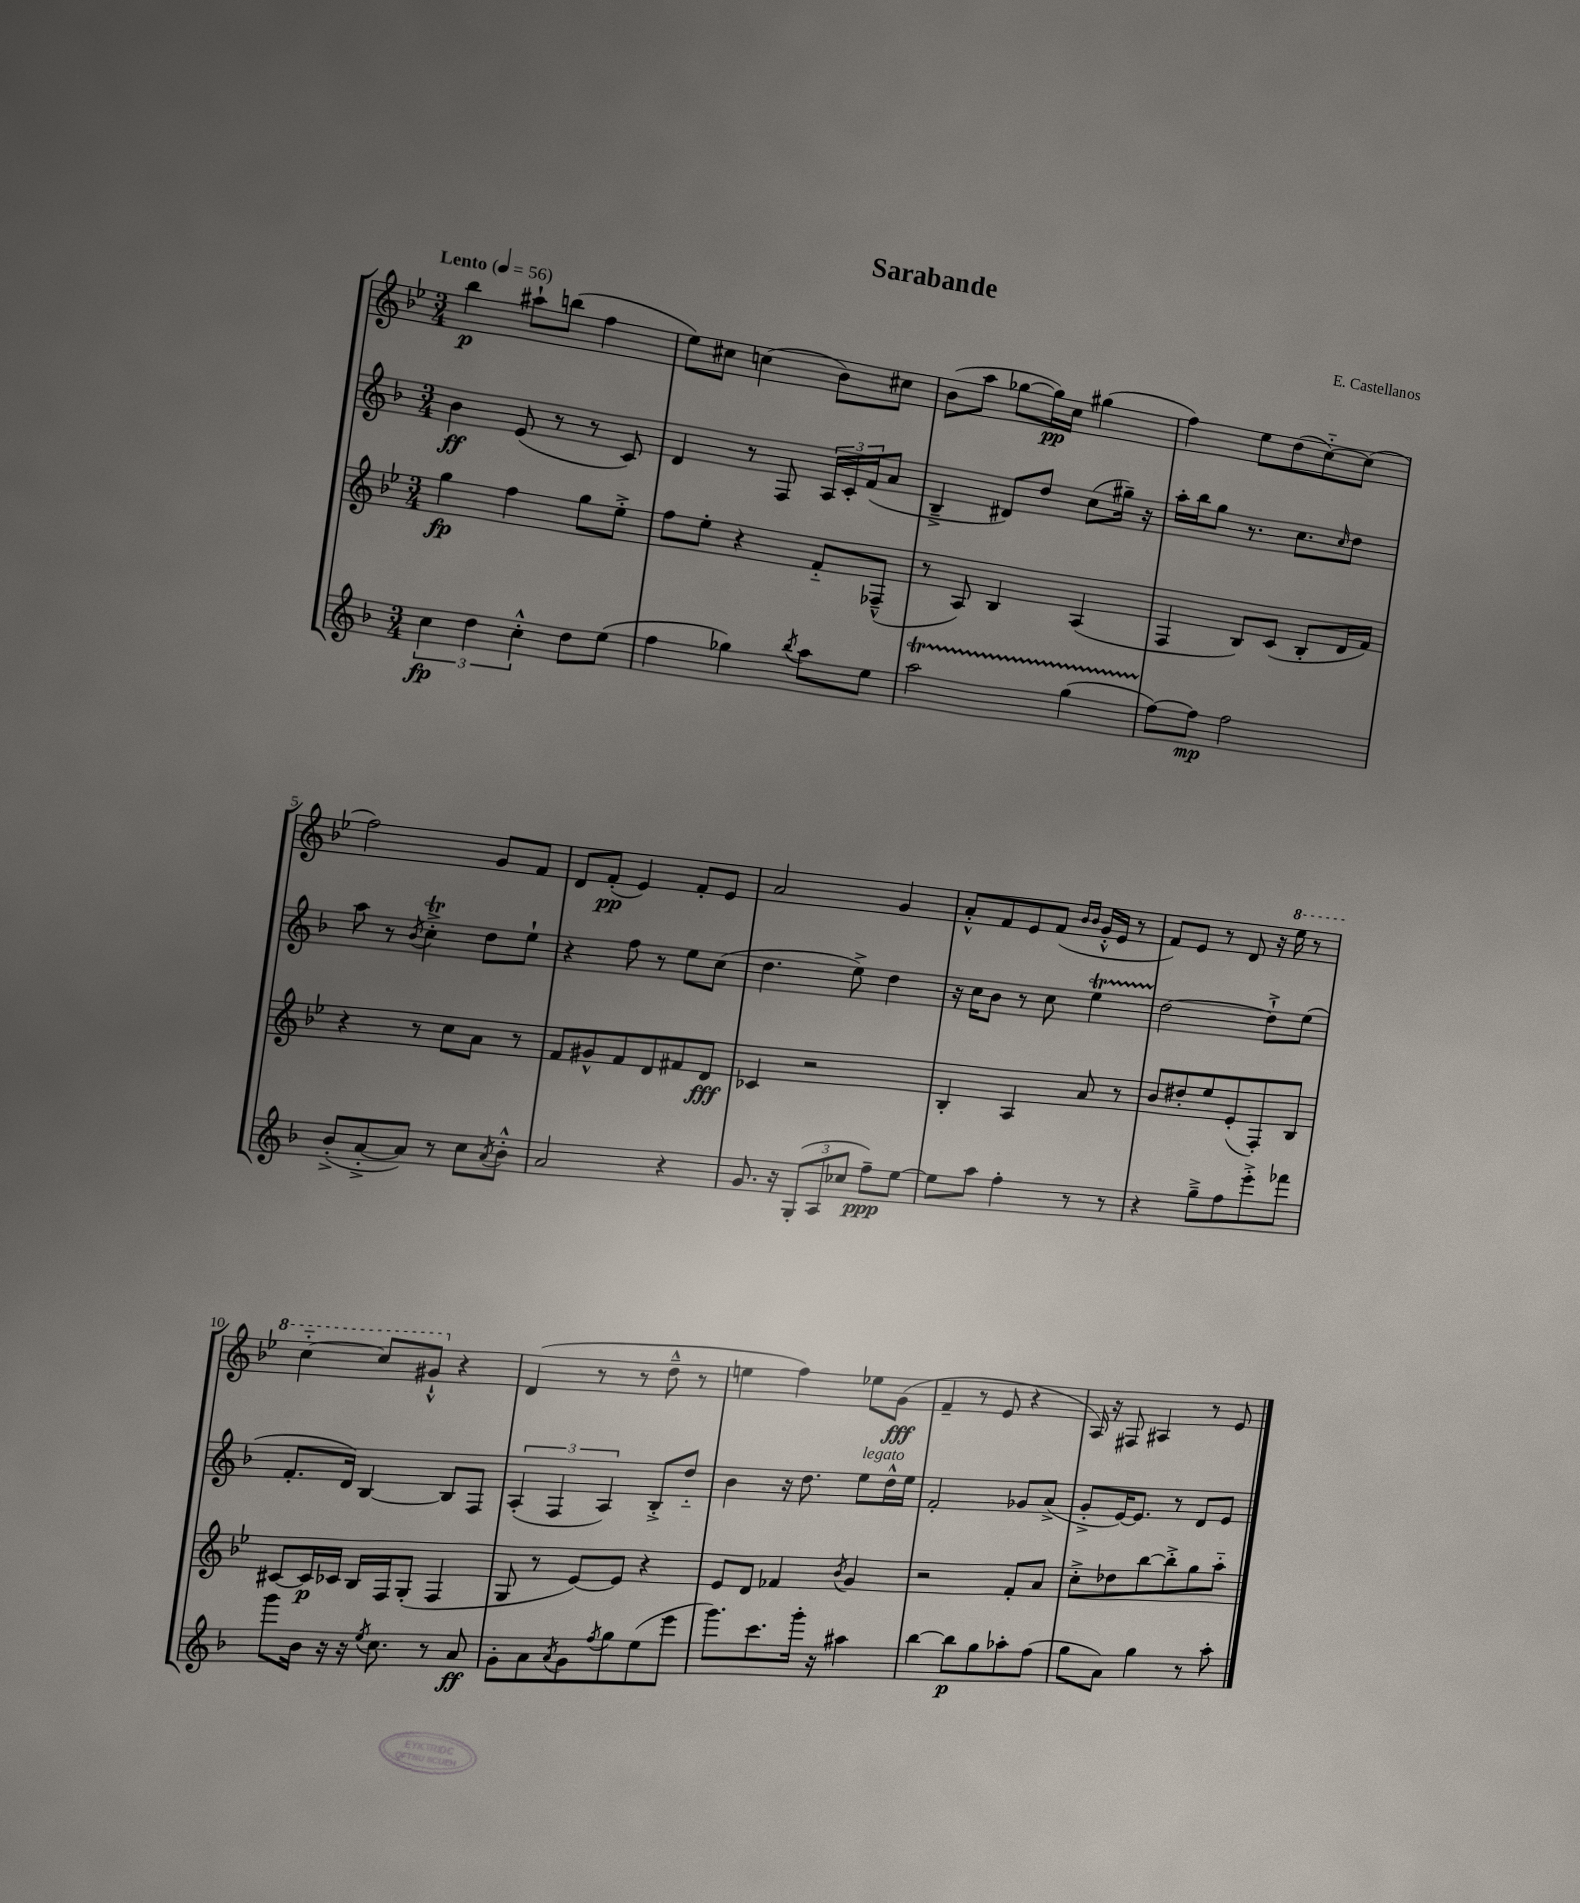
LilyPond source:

\header { title = "Sarabande" composer = "E. Castellanos" }
<<
\new StaffGroup <<
\new Staff = "s0" {
    \clef treble \key bes \major \numericTimeSignature \time 3/4 \tempo "Lento" 4 = 56
    bes''4\p ais''8-! b''8( f''4 |
    ees''8) cis''8 c''4( bes'8) cis''8 |
    bes'8( a''8 ges''8~ ges''16\pp) c''16 gis''4( |
    f''4) ees''8 d''8( c''8~-_) c''8( |
    f''2) g'8 f'8 |
    d'8 f'8-.\pp( ees'4) f'8-. ees'8 |
    a'2 g'4 |
    a'8-.-^ f'8 ees'8 f'8( \grace { bes'16 bes'16 } g'16-.-^ ees'16 r8 |
    f'8) ees'8 r8 d'8 r16 \ottava #1 ees'''16 r8 |
    c'''4~-_ c'''8 gis''8-!-^ \ottava #0 r4 |
    d'4( r8 r8 d''8---^ r8 |
    e''4 f''4) ees''8 g'8\fff( |
    f'4-- r8 ees'8 r4 |
    a16) r16 fis8 ais4 r8 ees'8 \bar "|." |
}
\new Staff = "s1" {
    \clef treble \key f \major \numericTimeSignature \time 3/4
    bes'4\ff e'8( r8 r8 c'8) |
    d'4 r8 f8 \tuplet 3/2 { a16 c'16-. f'16( } a'8 |
    bes4---> dis'8) d''8 c''8( gis''16--) r16 |
    a''16-. bes''16 g''8 r8. c''8. \grace { c''16 } d''8 |
    a''8 r8 \acciaccatura { bes'8 } c''4-.->\trill d''8 e''8-! |
    r4 f''8 r8 e''8 c''8( |
    d''4. e''8->) d''4 |
    r16 c''16 bes'8 r8 c''8 e''4\startTrillSpan |
    d''2~\stopTrillSpan d''8-!-> e''8( |
    f'8.-. d'16) bes4~ bes8 f8 |
    \tuplet 3/2 { a4-.( f4 a4) } bes8-.-> d''8-_ |
    bes'4 r16 d''8. e''8^\markup { \italic "legato" } d''16-^ e''16 |
    f'2-. ges'8 a'8->( |
    g'8-.-> e'16~) e'8. r8 d'8 e'8 \bar "|." |
}
\new Staff = "s2" {
    \clef treble \key bes \major \numericTimeSignature \time 3/4
    g''4\fp f''4 g''8 ees''8-.-> |
    f''8 ees''8-. r4 f'8-_ fes8---^( |
    r8 a8) bes4 a4( |
    f4 bes8) c'8( bes8-. d'16 f'16) |
    r4 r8 c''8 a'8 r8 |
    f'8 gis'8-^ f'8 d'8 fis'8 d'8\fff |
    ces'4 r2 |
    bes4-. a4 a'8 r8 |
    bes'8 dis''8-. ees''8 ees'8-.( f8-.) bes8 |
    cis'8~ cis'16\p ces'16 bes16 f16 g8-.( f4 |
    g8 r8 ees'8~) ees'8 r4 |
    ees'8 d'8 fes'4 \acciaccatura { bes'8 } g'4 |
    r2 f'8-. a'8 |
    c''8-.-> des''8 bes''8~ bes''8-.-> g''8 a''8-_ \bar "|." |
}
\new Staff = "s3" {
    \clef treble \key f \major \numericTimeSignature \time 3/4
    \tuplet 3/2 { c''4\fp d''4 c''4-.-^ } d''8 e''8( |
    f''4 ges''4) \acciaccatura { bes''8 } a''8 e''8 |
    a''2\startTrillSpan g''4( |
    f''8~\stopTrillSpan) f''8\mp f''2 |
    bes'8-.->( a'8~-.-> a'8) r8 c''8 \acciaccatura { a'8 } bes'8-.-^ |
    a'2 r4 |
    g'8. r16 \tuplet 3/2 { g8-.( a8 ces''8 } f''8--\ppp) e''8~ |
    e''8 a''8 f''4-. r8 r8 |
    r4 g''8---> f''8 e'''8-.-> fes'''8 |
    g'''8 bes'16 r16 r16 \acciaccatura { e''8 } c''8. r8 a'8\ff |
    g'8-. a'8 \acciaccatura { a'8 } g'8 \acciaccatura { f''8 } g''8 e''8( e'''8 |
    g'''8.) c'''8. g'''16-. r16 ais''4 |
    bes''4~ bes''8\p g''8 aes''8-. f''8( |
    g''8 a'8) g''4 r8 a''8-. \bar "|." |
}
>>
>>
